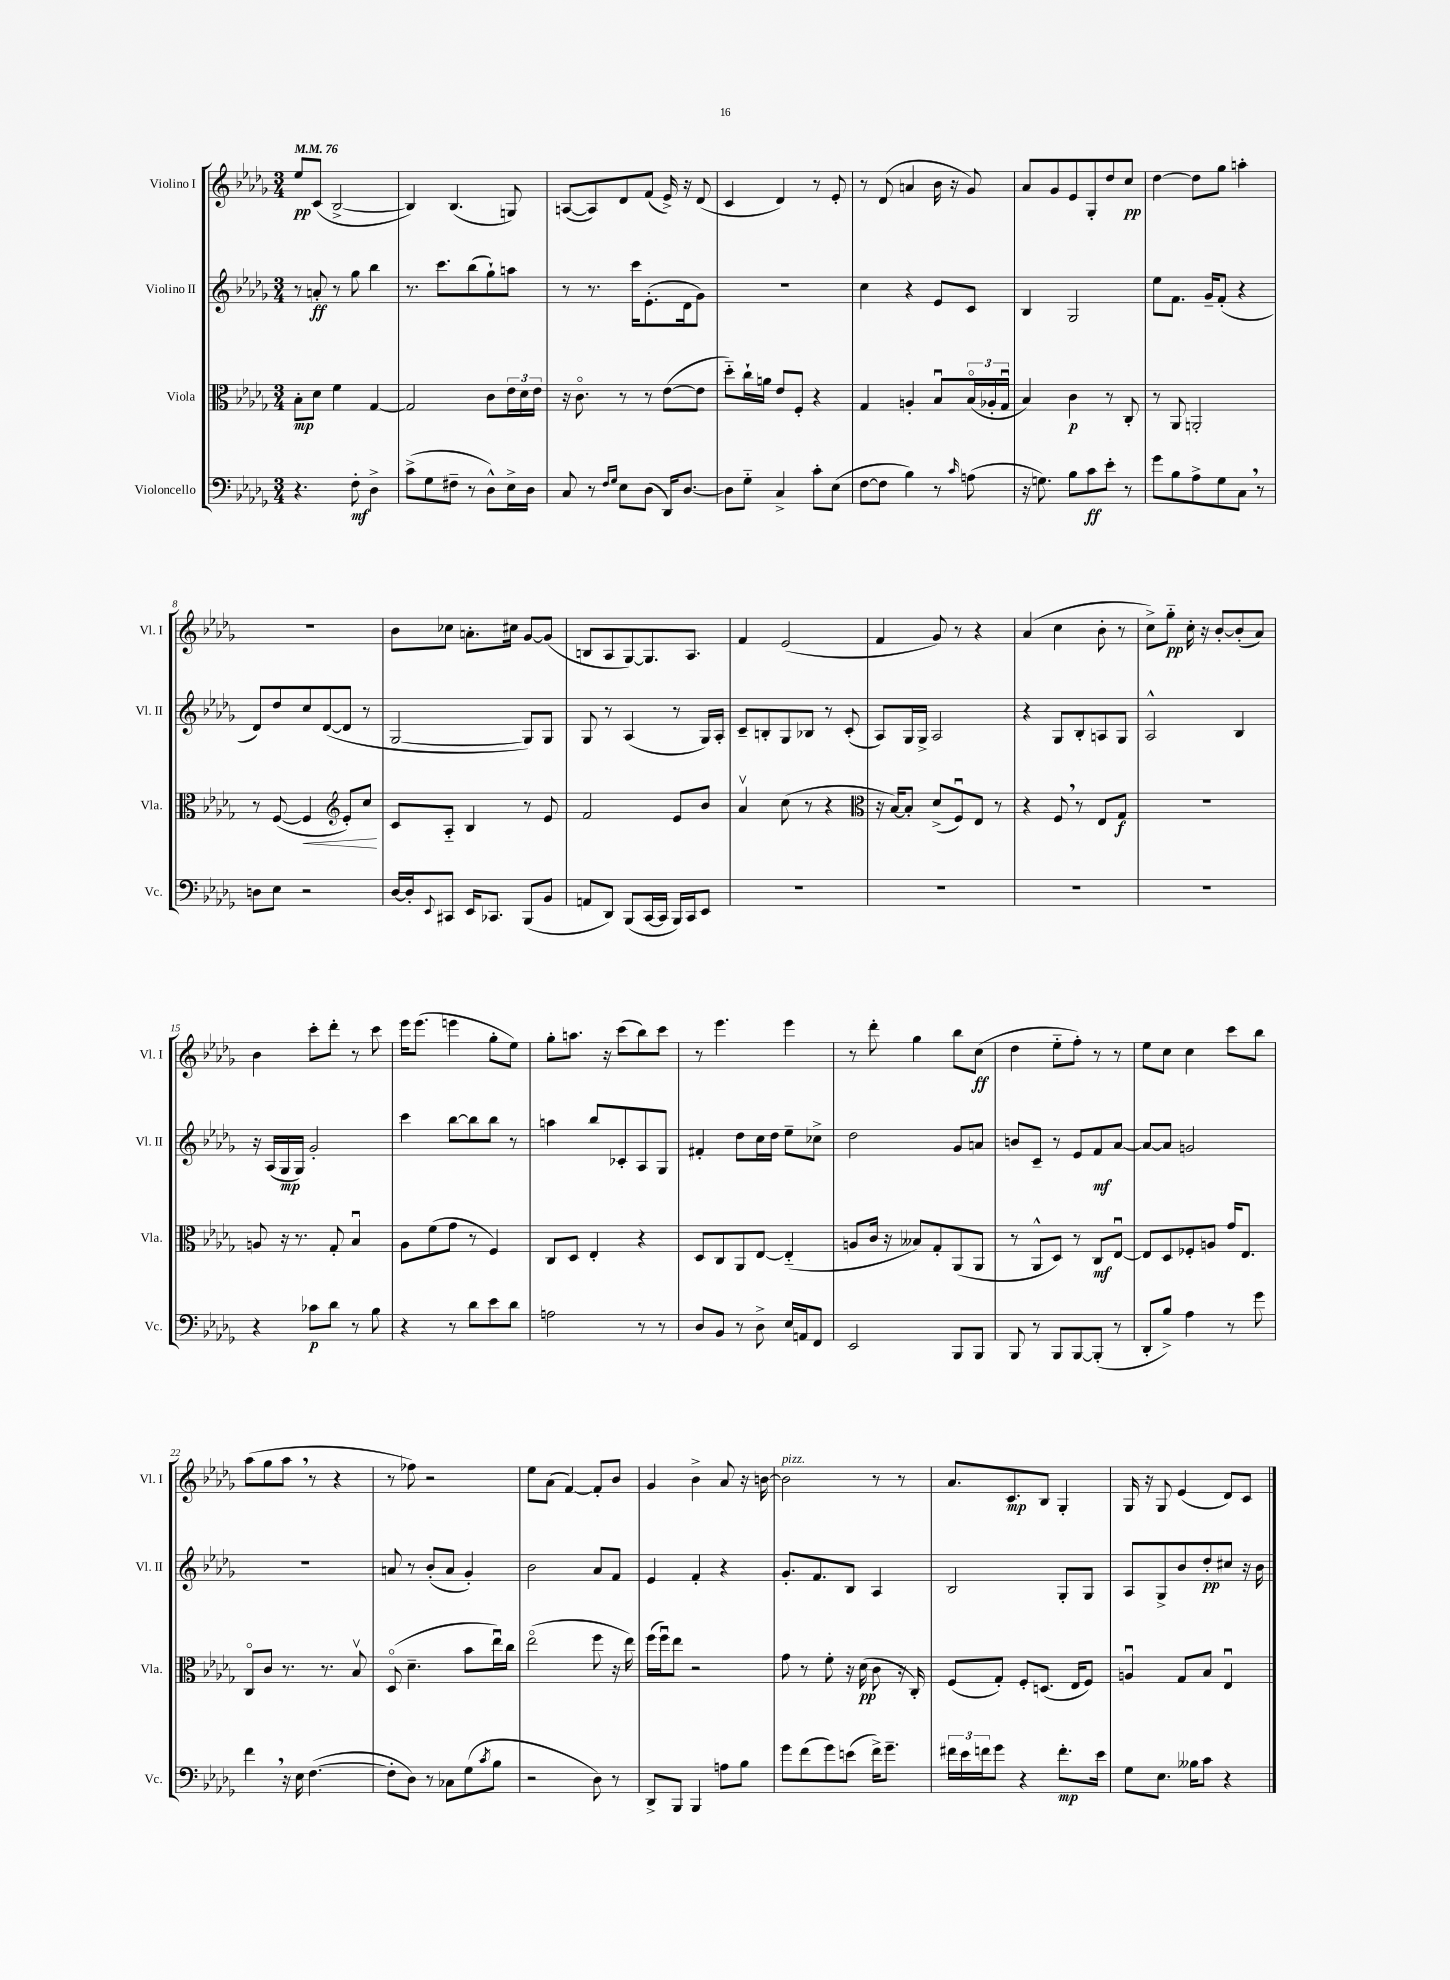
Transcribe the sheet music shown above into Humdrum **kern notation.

**kern	**kern	**kern	**kern
*staff4	*staff3	*staff2	*staff1
*clefF4	*clefC3	*clefG2	*clefG2
*k[b-e-a-d-g-]	*k[b-e-a-d-g-]	*k[b-e-a-d-g-]	*k[b-e-a-d-g-]
*M3/4	*M3/4	*M3/4	*M3/4
*MM76	*MM76	*MM76	*MM76
4.r	8B-'	8r	8ee-
.	8d-	8a'	(8c
.	4f	8r	[2B-^
8F'	.	8gg-	.
4D-^	[4G-	4bb-	.
=	=	=	=
(8c^	2G-]	8.r	4B-])
8G-	.	.	.
.	.	8.ccc	.
8F#~	.	.	(4.B-
8r	.	(8bb-	.
8D-^^)	8c	8gg-`)	.
16E-^	24e-	8aa	8G)
.	24d-	.	.
16D-	.	.	.
.	24e-	.	.
=	=	=	=
8C	16r	8r	([8A
.	8.co	.	.
8r	.	8.r	8A])
16qqF	.	.	.
16qqG-	.	.	.
8E-	8r	.	8d-
.	.	16ccc	.
(8D-	8r	(8.e-'	(8f
16DD-)	([8e-	.	16e-^)
[8.D-	.	16d-	16r
.	8e-]	8g-)	(8d-
=	=	=	=
8D-]	8dd-'~)	2.r	4c
8G-'~	16cc`	.	.
.	16a	.	.
4C^	8e-	.	4d-)
.	8F'	.	.
8c'	4r	.	8r
(8E-	.	.	8e-'
=	=	=	=
[8F	4G-	4cc	8r
8F]	.	.	(8d-
4B-)	4A'	4r	4a
8r	8B-u	8e-	16b-
.	.	.	16r
16qqc	.	.	.
(8A	(24B-o	8c	8g-)
.	24A-'	.	.
.	24G-u	.	.
=	=	=	=
16r	4B-)	4B-	8a-
8.G)	.	.	.
.	.	.	8g-
8B-	4c	2G-	8e-
8c	.	.	8G-'
8e-'	8r	.	8dd-
8r	8C'	.	8cc
=	=	=	=
8g-	8r	8ee-	[4dd-
8B-	8AA-	8.f	.
8A-^	2AA'	.	8dd-]
.	.	16g-~	.
8G-	.	(8f'	8gg-
8C	.	4r	4aa'
8r	.	.	.
=	=	=	=
8D	8r	8d-)	2.r
8E-	([8F	8dd-	.
2r	4F]	8cc	.
.	.	([8d-	.
*	*clefG2	*	*
.	8e-')	8d-]	.
.	8cc	8r	.
=	=	=	=
[16D-	8c	[2G-	8b-
16D-']	.	.	.
8qqEE-	.	.	.
8CC#	8A-'~	.	8cc-
16EE-	4B-	.	8.a'
8.CC-	.	.	.
.	.	.	16cc#
(8BBB-	8r	8G-])	[8g-
8BB-	8e-	8G-	(8g-]
=	=	=	=
8AA	2f	8G-	8B
8DD-)	.	8r	8A-
(8BBB-	.	(4A-	[8G-)
[16CC	.	.	8.G-]
16CC]	.	.	.
16BBB-)	8e-	8r	.
16CC	.	.	8.A-
8EE-	8b-	16G-)	.
.	.	16A-'	.
=	=	=	=
2.r	4a-v	8c~	4f
.	.	8B'	.
.	(8cc	8G-	(2e-
.	8r	8B-	.
.	4r	8r	.
.	.	(8c'	.
=	=	=	=
*	*clefC3	*	*
2.r	16r	8A-)	4f
.	[16B-)	.	.
.	8B-']	16G-	.
.	.	16G-^	.
.	(8d-^	2A-	8g-)
.	8Fu)	.	8r
.	8E-	.	4r
.	8r	.	.
=	=	=	=
2.r	4r	4r	(4a-
.	8F	8G-	4cc
.	8r	8B-'	.
.	8E-	8A	8b-'
.	8G-	8G-	8r
=	=	=	=
2.r	2.r	2A-^^	8cc^)
.	.	.	8gg-'~
.	.	.	16cc'
.	.	.	16r
.	.	.	[8b-'
.	.	4B-	(8b-']
.	.	.	8a-)
=	=	=	=
4r	8A	16r	4b-
.	.	(16A-	.
.	16r	16G-	.
.	8.r	16G-)	.
8c-	.	2g-'	8ccc'
8d-	8G-'	.	8ddd-'
8r	4B-u	.	8r
8B-	.	.	8ccc
=	=	=	=
4r	8A-	4ccc	16eee-
.	.	.	(8.eee-
.	(8f	.	.
8r	8g-	[8bb-	4eee
8d-	8r	8bb-]	.
8e-	4F)	8bb-	8gg-'
8d-	.	8r	8ee-)
=	=	=	=
2A	8C	4aa	8gg-'
.	8D-	.	8.aa
.	4E-'	8bb-	.
.	.	.	16r
.	.	8c-'	(8ccc
8r	4r	8A-	8bb-)
8r	.	8G-	8ccc
=	=	=	=
8D-	8D-	4f#'	8r
8BB-	8C	.	4.eee-
8r	8AA-	8dd-	.
8D-^	[8E-	16cc	.
.	.	16dd-	.
16E-	(4E-'~]	8ee-~	4eee-
16AA	.	.	.
8FF	.	8cc-^	.
=	=	=	=
2EE-	8A	2dd-	8r
.	16c	.	8ddd-'
.	16r	.	.
.	8B--)	.	4gg-
.	8G-'	.	.
8BBB-	(8AA-	8g-	8bb-
8BBB-	8AA-	8a	(8cc
=	=	=	=
8BBB-	8r	8b	4dd-
8r	8AA-^^	8c~	.
8BBB-	8D-)	8r	8ee-'~
[8BBB-	8r	8e-	8ff')
(8BBB-']	8C	8f	8r
8r	[8E-u	[8a-	8r
=	=	=	=
8DD-'	8E-]	8a-_	8ee-
8B-^)	8D-	8a-]	8cc
4A-	8F-'	2g	4cc
.	8A	.	.
8r	16g-	.	8ccc
.	8.E-	.	.
8g-	.	.	8bb-
=	=	=	=
4f	8Co	2.r	(8aa-
.	8c	.	8gg-
16r	8.r	.	8aa-
16E-	.	.	.
([4.F	.	.	8r
.	8.r	.	.
.	.	.	4r
.	8B-v	.	.
=	=	=	=
8F']	(8D-o	8a	8r
8D-)	4.d-~	8r	8ff-)
8r	.	(8b-'	2r
8C-	.	8a	.
(8G-	8b-	4g-')	.
8qc	.	.	.
8B-	16ee-u)	.	.
.	16cc	.	.
=	=	=	=
2r	(2ee-o	2b-	8ee-
.	.	.	(8a-
.	.	.	[4f)
8D-)	8ff	8a-	8f']
8r	16r	8f	8b-
.	16ee-)	.	.
=	=	=	=
8DD-^	(16ff	4e-	4g-
.	16ffu)	.	.
8BBB-	8ee-	.	.
4BBB-	2r	4f'	4b-^
8A	.	4r	8a-
8B-	.	.	16r
.	.	.	[16b
=	=	=	=
8g-	8g-	8.g-'	2b]
(8f	8r	.	.
.	.	8.f	.
8g-)	8f'	.	.
(8e	16r	8B-	.
.	(16d-	.	.
16f^)	8c	4A-	8r
8.g-~	.	.	.
.	16r	.	8r
.	16C')	.	.
=	=	=	=
24f#	(8F	2B-	8.a-
24e-	.	.	.
24f	.	.	.
8g-	8G-')	.	.
.	.	.	8.c
4r	8F'	.	.
.	(8.D	.	8B-
8.f'	.	8G-'	4G-'
.	16E-	.	.
.	8F)	8G-	.
16e-	.	.	.
=	=	=	=
8G-	4Au	8A-	16G-
.	.	.	16r
8.E-	.	8G-^	8G-
.	8G-	8b-	(4e-
16B--	.	.	.
8c	8B-	8dd-'	.
4r	4E-u	8cc#	8d-)
.	.	16r	8c
.	.	16b-	.
==	==	==	==
*-	*-	*-	*-
